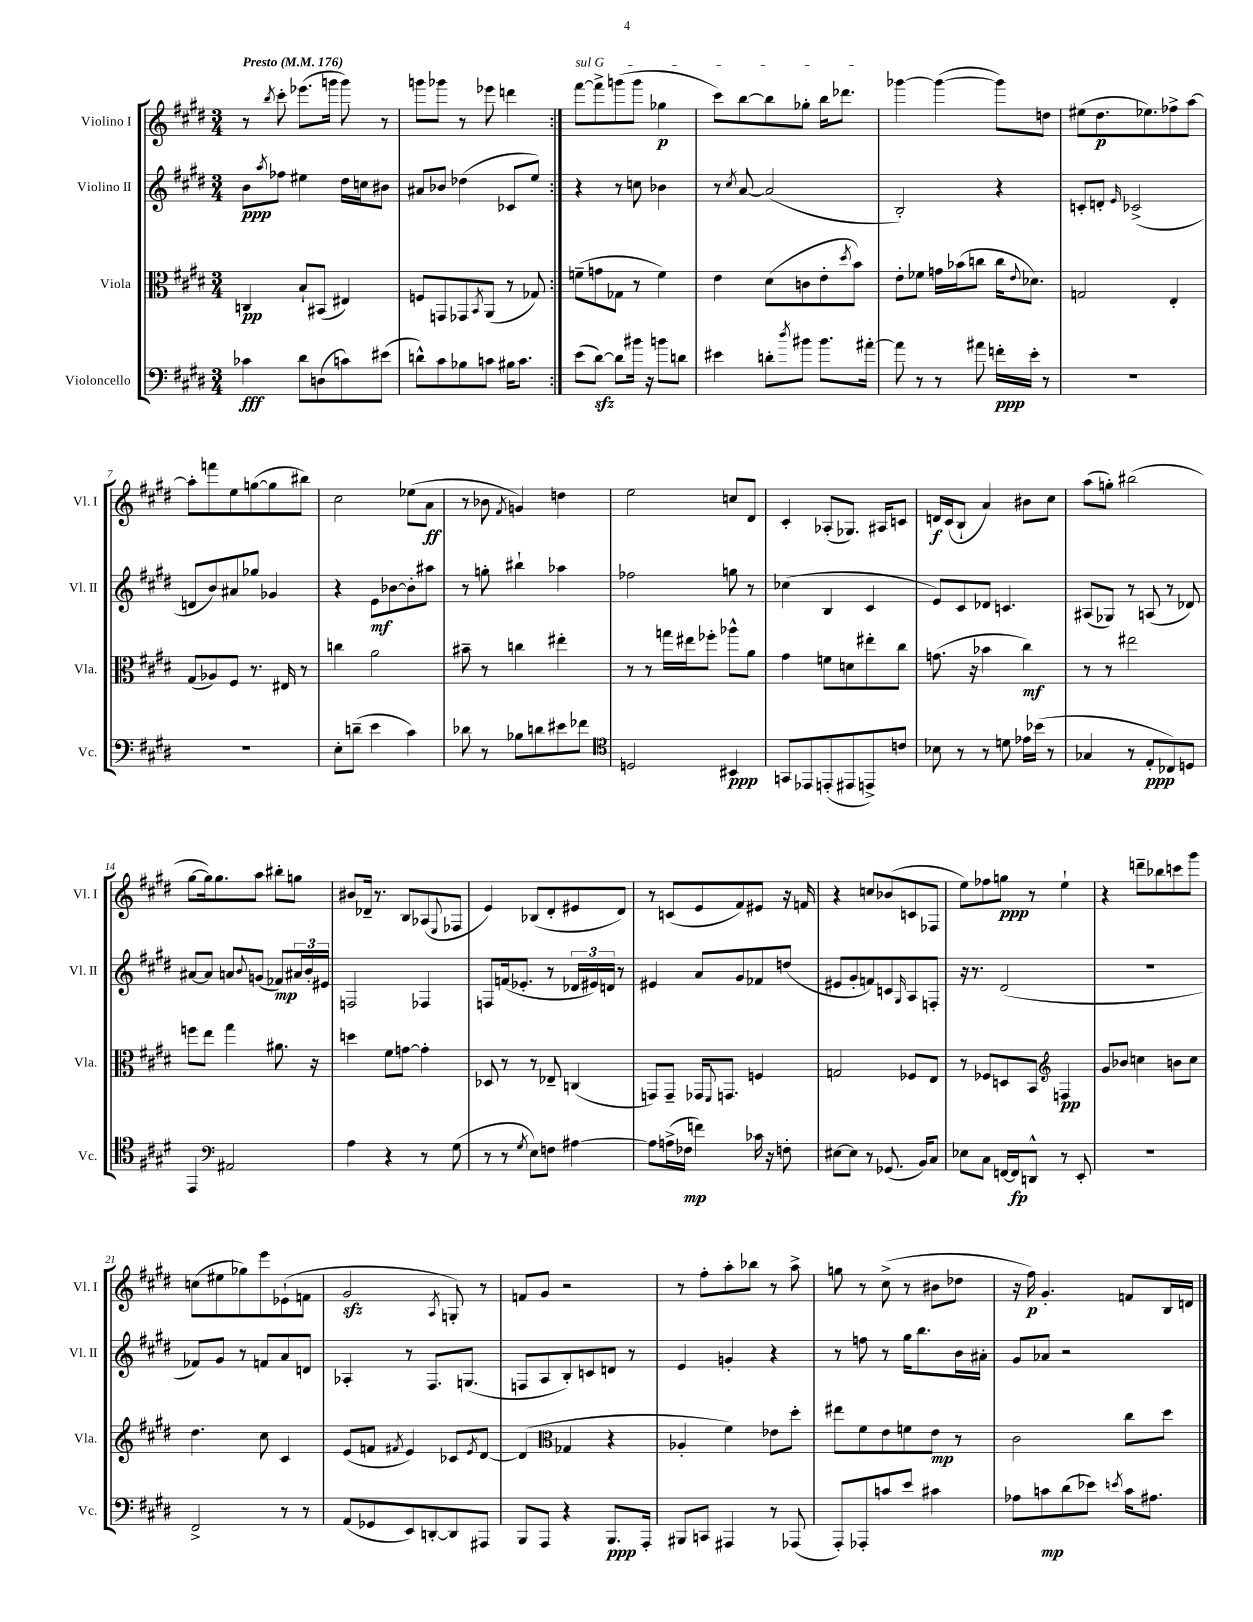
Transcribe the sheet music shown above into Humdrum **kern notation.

**kern	**kern	**kern	**kern
*staff4	*staff3	*staff2	*staff1
*clefF4	*clefC3	*clefG2	*clefG2
*k[f#c#g#d#]	*k[f#c#g#d#]	*k[f#c#g#d#]	*k[f#c#g#d#]
*M3/4	*M3/4	*M3/4	*M3/4
*MM176	*MM176	*MM176	*MM176
4c-	4C	8b	8r
.	.	8qaa	8qbb
.	.	8ff-	8ccc#'
8d#	8B`	4ee#	(8.eee-
(8D	(8BB#	.	.
.	.	.	16ggg
8c)	4E#)	16dd#	8ggg)
.	.	16cc	.
(8e#	.	8b#	8r
=	=	=	=
8d^^)	8F	8a#	8ggg
8c#	8GG	8b-	8ggg-
8B-	8GG-	(4dd-	8r
.	8qBB	.	.
8c	(8AA	.	8eee-
16B#	8r	8c-	4ddd
8.c	.	.	.
.	8G-)	8ee)	.
=:|!	=:|!	=:|!	=:|!
(8e	(8f~	4r	[8fff#
[8d#)	8g	.	8fff#^]
8d#]	8G-	8r	(8ggg
16b#	8r	8cc	8ggg
16r	.	.	.
8b	4f)	4b-	4gg-
8d	.	.	.
=	=	=	=
4e#	4e	8r	8ccc#)
.	.	8qcc#	.
.	.	[8a	[8bb
8d'	(8d#	(2a]	8bb]
8qdd#	.	.	.
8b#	8c	.	8gg-'
8.b#	8e'	.	16bb
.	.	.	8.ddd-
.	8qdd#	.	.
.	8b)	.	.
[16a#'	.	.	.
=	=	=	=
8a#]	8e'	2B')	[4ggg-
8r	8f-	.	.
8r	16g	.	(4ggg-_
.	(16b-	.	.
8a#	8cc	.	.
16f'	16cc	4r	8ggg-])
.	8qqe	.	.
16e'	8.d-)	.	.
8r	.	.	8dd
=	=	=	=
2.r	2G	8c'	(8ee#
.	.	8d'	8.dd#
.	.	16qqe	.
.	.	(2c-^	.
.	.	.	8.ee-)
.	4E'	.	8ff-^
.	.	.	[8aa
=	=	=	=
2.r	(8G#	8d	8aa']
.	8A-)	8b)	8fff
.	8F#	8a#	8ee
.	8.r	8gg-	([8gg
.	.	4g-	8gg]
.	16E#	.	.
.	8r	.	8bb#)
=	=	=	=
8E'	4cc	4r	2cc#
(8d~	.	.	.
4e	2a	8e	.
.	.	[8b-	.
4c#)	.	8b-']	(8ee-
.	.	8aa#	8a
=	=	=	=
8d-	8b#~	8r	8r
8r	8r	8gg'	8b-
.	.	.	8qf#
8B-	4cc	4bb#`	4g)
8d	.	.	.
8e#	4ee#'	4aa-	4dd
8f-	.	.	.
=	=	=	=
*clefC4	*	*	*
2D	8r	2ff-	2ee
.	8r	.	.
.	16gg	.	.
.	16ee#	.	.
.	8ff-'	.	.
4BB#	8aa-^^	8gg	8cc
.	8a	8r	8d#
=	=	=	=
8GG	4g#	(4cc-	4c#'
8EE-	.	.	.
(8EE'	8f	4B	(8A-'
8EE#	8d	.	8.G-)
8EE^)	8ee#'	4c#	.
.	.	.	16A#
8c	8cc#	.	8c
=	=	=	=
8B-	(8.g	8e)	16d
.	.	.	(16c#
8r	.	8c#	8B`
.	16r	.	.
8r	4b-	8d-	4a)
8d	.	4.c	.
16e-	4cc#)	.	8b#
(16b-	.	.	.
8r	.	.	8cc#
=	=	=	=
4G-	8r	(8A#	(8aa
.	8r	8G-)	8gg')
8r	2ee#	8r	(2bb#
8E'	.	(8A	.
8C-)	.	8r	.
8D	.	8d-)	.
=	=	=	=
4EE	8ff	[8a#	[8gg#
.	8ee	8a#]	16gg#])
.	.	.	8.gg#
*clefF4	*	*	*
2AA#	4gg#	8a	.
.	.	8qqb	.
.	.	(8g	8aa
.	8.a#	8f-)	8bb#'
.	.	24a#	8gg
.	.	24b'	.
.	16r	.	.
.	.	24e#	.
=	=	=	=
4A	4dd	2F	8b#
.	.	.	16d-~
.	.	.	8.r
4r	8f#	.	.
.	[8g	.	8B
8r	4g']	4F-	(8A-
.	.	.	8qqE
(8G#	.	.	8F-
=	=	=	=
8r	8D-	8F	4e)
8r	8r	(16f	.
.	.	8.e-'	.
8qG#	.	.	.
8E)	8r	.	(8B-
8F	8E-~	8r	8d#'
[4A#	(4C	24d-	8e#
.	.	24e#)	.
.	.	24d	.
.	.	8r	8d#)
=	=	=	=
8A#]	8GG)	4e#	8r
(16A^	8GG~	.	(8c
16F-	.	.	.
4f)	16GG-	8a	8e
.	8qqFF#	.	.
.	8.GG	.	.
.	.	8g#	8f#)
16c-	4F	8f-	8e#
16r	.	.	.
8F'	.	(8dd	16r
.	.	.	16f
=	=	=	=
[8E#	2G	8e#	4r
8E#]	.	8g#'	.
8r	.	8f)	8cc
(8.GG-	.	8c	(8b-
.	.	16qqG#	.
.	8F-	8A	8c
16BB)	.	.	.
8C#	8E	8F'	8F-
=	=	=	=
8E-	8r	16r	8ee)
.	.	8.r	.
8C#	8F-	.	8ff-
[16FF	8D	(2d#	8gg
16FF]	.	.	.
8DD^^	8BB	.	8r
*	*clefG2	*	*
8r	4F	.	4ee`
8EE'	.	.	.
=	=	=	=
2.r	8g#	2.r	4r
.	8b-	.	.
.	4cc	.	8ddd~
.	.	.	8bb-
.	8b	.	8ccc
.	8cc	.	8ggg#
=	=	=	=
2FF#^	4.dd#	8f-)	(8cc
.	.	8g#	8ee#
.	.	8r	8gg-)
.	8cc#	8f	8eee
8r	4c#	8a	(8e-`
8r	.	8d	8f
=	=	=	=
(8AA	(8e	4A-'	2g#
8GG-	8f	.	.
.	8qf#	.	.
8EE)	4e)	8r	.
[8DD'	.	8.F#	.
.	.	.	8qA
8DD]	8c-	.	8G')
.	.	(8.G	.
.	8qe	.	.
8AAA#	[8d#	.	8r
=	=	=	=
8BBB	(4d#]	8F	8f
8AAA	.	8A	8g#
*	*clefC3	*	*
4r	4G-	8B')	2r
.	.	8c	.
8.BBB	4r	8d	.
.	.	8r	.
16AAA'	.	.	.
=	=	=	=
8BBB#	4A-'	4e	8r
8CC	.	.	8ff#'
4AAA#	4f#)	4g'	8aa'
.	.	.	8bb-
8r	8e-	4r	8r
(8AAA-	8dd#'	.	8aa^
=	=	=	=
8AAA')	8ee#	8r	8gg
8AAA-'	8f#	8ff	8r
8c	8e	8r	(8cc#^
8e	8f	16gg#	8r
.	.	8.bb	.
4c#	8e	.	8b#
.	8r	16b	8dd-
.	.	16a#'	.
=	=	=	=
8A-	2c#	8g#	16r
.	.	.	16ff#)
8c	.	8a-	4.g#'
(8d#	.	2r	.
8e-)	.	.	.
8qe	.	.	.
16c	8cc#	.	8f
8.A#	.	.	.
.	8dd#	.	16B
.	.	.	16d
==	==	==	==
*-	*-	*-	*-
